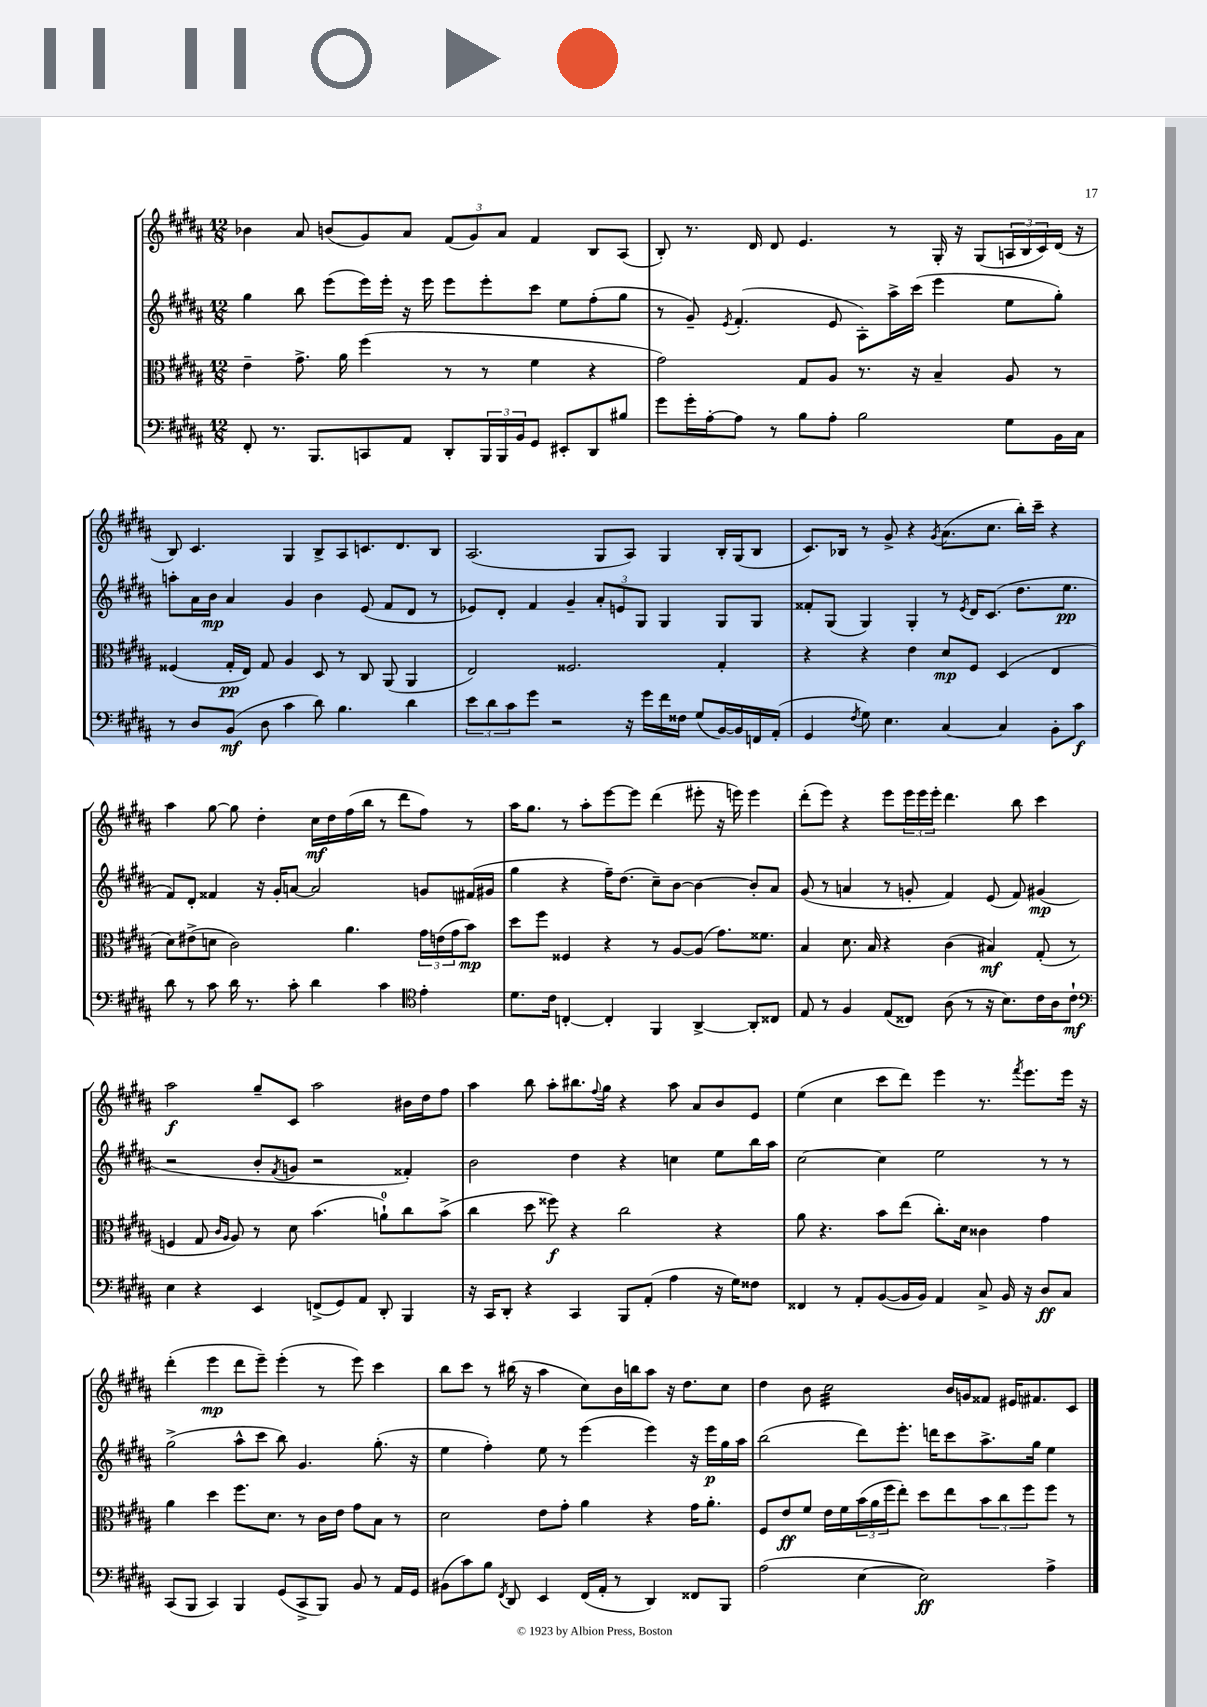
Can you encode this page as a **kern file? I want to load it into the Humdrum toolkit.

**kern	**kern	**kern	**kern
*staff4	*staff3	*staff2	*staff1
*clefF4	*clefC3	*clefG2	*clefG2
*k[f#c#g#d#a#]	*k[f#c#g#d#a#]	*k[f#c#g#d#a#]	*k[f#c#g#d#a#]
*M12/8	*M12/8	*M12/8	*M12/8
8FF#'	4e~	4gg#	4b-
8.r	.	.	.
.	8.g#^	8bb	8a#
8.BBB	.	.	.
.	.	(8eee	(8b
.	16a#	.	.
8CC	(4ff#	16eee)	8g#)
.	.	16eee'	.
8AA#	.	16r	8a#
.	.	16eee	.
8DD#'	8r	8eee	(12f#
.	.	.	12g#)
24BBB	8r	8eee'	.
24BBB	.	.	12a#
24BB	.	.	.
8GG#	4f#	8ccc#	4f#
8EE#'	.	8ee	.
8DD#	4r	(8ff#'	8B
8B#	.	8gg#	(8A#
=	=	=	=
8g#	2g#)	8r	8B')
16g#'	.	8g#~)	8.r
[16A#'	.	.	.
.	.	8qe	.
8A#]	.	(4.f#'	.
.	.	.	16d#
8r	.	.	8d#
8B	8G#	.	4.e
8A#'	8A#	8e	.
2B	8.r	8A#')	.
.	.	16aa#^	8r
.	16r	(16ccc#	.
.	4B~	4eee	16G#'
.	.	.	16r
.	.	.	(8G#
8G#	8A#	8ee	24A
.	.	.	24B
.	.	.	24c#)
16BB	8r	8gg#')	(16d#
16C#	.	.	16r
=	=	=	=
8r	(4F##	8aa'	8B)
8D#	.	16a#	4.c#
.	.	16b	.
(8BB	16G#'	4a#	.
.	16E)	.	.
8D#	8G#	.	.
4c#	4A#	4g#	4G#
8d#)	8D#	4b	8B^
4.B	8r	.	8A#
.	8C#	(8e	8.c
.	(8AA#	8f#	.
.	.	.	8.d#
4d#	4AA#	8d#	.
.	.	8r	8B
=	=	=	=
12e	2E)	8e-)	(2.A#
12d#	.	.	.
.	.	8d#'	.
12c#	.	.	.
8g#	.	4f#	.
2r	.	.	.
.	2.F##	4g#~	.
.	.	12a#'	8G#
.	.	12e	.
16r	.	.	8A#)
.	.	12G#	.
16g#	.	.	.
16f#	.	4G#	4G#
16F##	.	.	.
(8G#	.	.	.
[16BB)	4G#'	8G#	16B'
16BB]	.	.	(16G#
16FF	.	8G#	8B
(16AA#'	.	.	.
=	=	=	=
4GG#	4r	8f##'	8.c#)
.	.	(8G#	.
.	.	.	16B-
8qF#	.	.	.
8G#)	4r	4G#)	8r
4.E	.	.	8g#^
.	4e	4G#'	4r
.	.	.	8qg#
[4C#	8d#	8r	(8.a#
.	.	8qe	.
.	8F#	16d#	.
.	.	(8.c#	8.cc#
4C#]	(4D#	.	.
.	.	8.dd#	16bb')
.	.	.	16ccc#~
8BB'	4E	.	4r
.	.	8.ee	.
8c#	.	.	.
=	=	=	=
8d#	8d#)	8f#)	4aa#
8r	(8e#^	8d#'	.
8c#	8d	4f##	[8gg#
16d#	2c#)	.	8gg#]
8.r	.	.	.
.	.	16r	4dd#'
.	.	16g#'	.
8c#'	.	[8a	.
4d#	.	2a]	16cc#
.	.	.	16dd#
.	4.a#	.	(16ff#
.	.	.	16bb
4c#	.	.	8r
.	.	.	8ddd#
*clefC4	*	*	*
4e'	24g#	8g	8ff#)
.	(24e	.	.
.	24g#	.	.
.	8b)	(16f#	8r
.	.	16g#	.
=	=	=	=
8.d#	8dd#	4gg#	16aa#
.	.	.	8.gg#
.	8ff#	.	.
16c#	.	.	.
[4C'	4F##	4r	8r
.	.	.	8aa#'
4C']	4r	16ff#~)	[8eee
.	.	(8.dd#	.
.	.	.	8eee]
4FF#	8r	8cc#~)	(4ddd#
.	[8A#	[8b	.
[4AA#^	(8A#]	4b_	8eee#'
.	8.g#)	.	16r
.	.	.	16eee)
8AA#']	.	8b']	4eee
.	8.f##	.	.
8C##	.	8a#	.
=	=	=	=
8E	4B	(8g#	(8ddd#'
8r	.	8r	8eee)
4F#	8.d#	4a	4r
.	16B	.	.
(8E	4r	8r	8eee
8C##)	.	8g'	24eee
.	.	.	24eee
.	.	.	24eee'
(8A#	(4c#	4f#)	4.ddd#
8r	.	.	.
16r	4B#)	(8e	.
8.B)	.	.	.
.	.	8f#)	8bb
16c#	(8G#'	(4g#	4ccc#
16A#	.	.	.
8c#`	8r	.	.
=	=	=	=
*clefF4	*	*	*
4E	4F	2r	2aa#
4r	8G#	.	.
.	16qqc#	.	.
.	16qqA#	.	.
.	8A#)	.	.
4EE	8r	8b'	8gg#~
.	.	8qf#	.
.	8d#	8g	8c#
(8FF^	(4.b	2r	2aa#
8GG#)	.	.	.
8AA#	.	.	.
8DD#'	8a`)	.	.
4BBB	8cc#	4f##')	16b#
.	.	.	16dd#
.	(8b^	.	8ff#
=	=	=	=
16r	4cc#	2b	4aa#
16CC#	.	.	.
8DD#'	.	.	.
4r	8dd#	.	8bb
.	8ff##)	.	8aa#'
4CC#	4r	4dd#	8.bb#
.	.	.	8qqff#
.	.	.	16gg#
8BBB	2cc#	4r	4r
(8AA#'	.	.	.
4A#	.	4cc	8aa#
.	.	.	8a#
16r	4r	8ee	8b
16G#)	.	.	.
8F##	.	16bb	8e
.	.	16aa#	.
=	=	=	=
4FF##	8a#	[2cc#	(4ee
.	4.r	.	.
8r	.	.	4cc#
8AA#'	.	.	.
([8BB	8b	4cc#]	8ccc#
16BB]	(8ee	.	8ddd#)
16BB)	.	.	.
4AA#	8.cc#')	2ee	4eee
.	16d#	.	.
8C#^	4c##	.	8.r
16BB	.	.	.
.	.	.	8qfff#
16r	.	.	8.eee
8D#	4g#	8r	.
8C#	.	8r	16eee
.	.	.	16r
=	=	=	=
(8CC#	4a#	(2gg#^	(4ddd#'
8BBB	.	.	.
4CC#)	4dd#	.	4eee
4BBB	8.ff#	8aa#^^	8ddd#
.	.	8ccc#	8eee~)
.	8.d#	.	.
(8GG#	.	8bb)	(4eee'
8CC#^	8r	4.g#	.
8BBB)	16c#	.	8r
.	16e	.	.
8BB	8g#	.	8eee)
8r	8B	(8.gg#'	4ccc#
16AA#	8r	.	.
16GG#	.	16r	.
=	=	=	=
(8BB#	2d#	4ee	8bb
8c#)	.	.	8ccc#
8B	.	4ff#')	8r
8qFF#	.	.	.
8DD#	.	.	(16bb#
.	.	.	16r
4EE	8e	8ee	4aa#
.	8g#'	8r	.
(16FF#	4a#	(4eee	8cc#)
16AA#'	.	.	.
8r	.	.	16b
.	.	.	16bb
4DD#)	4r	4eee)	8aa#
.	.	.	16r
.	.	.	8.dd#
8FF##	16g#	16r	.
.	8.a#'	16eee	.
8BBB	.	16gg#	8cc#
.	.	16aa#	.
=	=	=	=
(2A#	8F#	(2bb	4dd#
.	8e	.	.
.	8f#	.	8b
.	16e	.	2cc#
.	16f#	.	.
[4E	(24b	8ddd#)	.
.	24a#	.	.
.	24ff#	.	.
.	8ee')	8.eee'	.
2E])	8dd#	.	.
.	.	16ddd	.
.	8ee	8ccc#	16b
.	.	.	16g
.	12b	8.aa#^	8f##
.	12cc#	.	.
.	.	.	16e#
.	12ff#	.	.
.	.	16gg#	8.f#
4A#^	8ff#	4ee	.
.	8r	.	8c#
==	==	==	==
*-	*-	*-	*-
